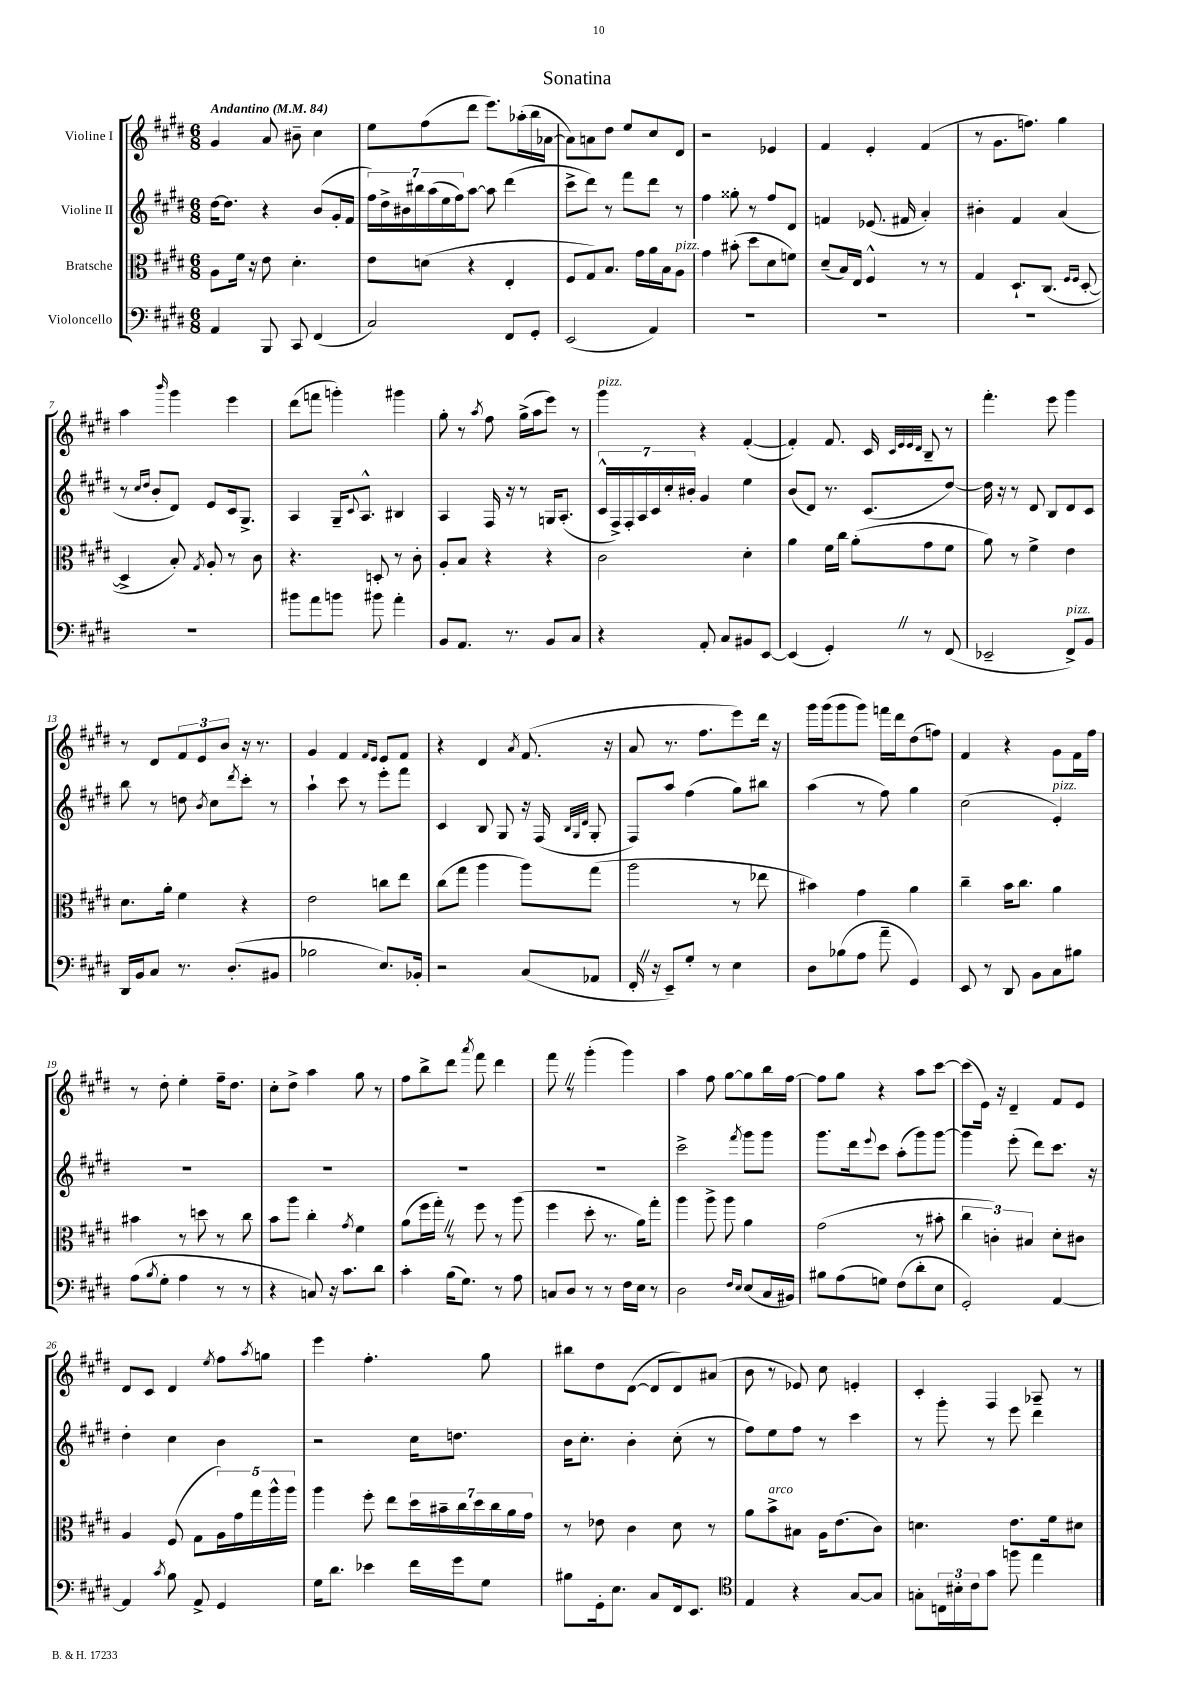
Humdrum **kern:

**kern	**kern	**kern	**kern
*part4	*part3	*part2	*part1
*staff4	*staff3	*staff2	*staff1
*I"Violoncello	*I"Bratsche	*I"Violine II	*I"Violine I
*clefF4	*clefC3	*clefG2	*clefG2
*k[f#c#g#d#]	*k[f#c#g#d#]	*k[f#c#g#d#]	*k[f#c#g#d#]
*M6/8	*M6/8	*M6/8	*M6/8
*MM84	*MM84	*MM84	*MM84
=1	=1	=1	=1
!	!	!	!LO:TX:a:B:t=Andantino
4AA/	8A\L	[16dd#\KL	4g#/
.	.	8.dd#\J]	.
.	16f#\Jk	.	.
.	16r	.	.
8BBB/	8e\	4r	8a/
8CC#/	4.d#'\	.	8b#X~\
(4FF#/	.	(8b/L	4cc#\
.	.	16g#'/L	.
.	.	16f#/JJ	.
=2	=2	=2	=2
2C#/)	8e\L	28ff#\LL)	8ee\L
.	.	28dd#^\	.
.	.	28b#X\	.
.	.	28bb#X\	.
.	(8dn\J	.	(8ff#\
.	.	(28aa\	.
.	.	28ee\	.
.	.	28ff#\J)	.
.	4r	[8aa\J	8ddd#\J
.	.	8aa\]	8.eee\L)
8FF#/L	4E'/	(4ddd#\	.
.	.	.	(16aa-X'\L
8GG#'/J	.	.	16bb\
.	.	.	[16a-X\JJ
=3	=3	=3	=3
(2EE/	8F#/L	8ccc#^\L	8a-\L])
.	8G#/)	8ddd#\J)	8an\
.	8.B/J	8r	8dd#\J
.	.	8fff#\L	8ee/L
.	16g#\LL	.	.
4AA/)	16a\	8ddd#\J	8cc#/
.	16B\J	.	.
!	!LO:TX:a:i:t=pizz.	!	!
.	8A\J	8r	8d#/J
=4	=4	=4	=4
2.r	4g#\	4ff#\	2r
.	(8b#X'\	8gg##X'\	.
.	8dd#\L	8r	.
.	8d#\	8ff#/L	4e-X/
.	8fn\J)	8d#/J	.
=5	=5	=5	=5
2.r	(8d#~/L	4fn/	4f#/
.	16B/L)	.	.
.	16E/JJ	.	.
.	4F#^^/	(8.e-X/	4e'/
.	.	16f#X/	.
.	8r	4a'/)	(4f#/
.	8r	.	.
=6	=6	=6	=6
2.r	4G#/	4b#X'\	8r
.	.	.	8.g#\L
.	8.D#`/L	4f#/	.
.	.	.	8.ffn\J)
.	(8.C#/J	.	.
.	.	(4a/	4gg#\
.	16qqF#/LL	.	.
.	16qqF#/JJ	.	.
.	[8D#'/	.	.
!!LO:LB:g=z
=7	=7	=7	=7
2.r	4D#^/]	8r	4aa\
.	.	16qqcc#/LL	.
.	.	16qqdd#/JJ	.
.	.	8b'/L	.
.	.	.	16qqbbb/
.	8B'/)	8d#/J)	4ggg#\
.	8qG#/	.	.
.	8A'/	8e/L	.
.	8r	16c#/k	4eee\
.	.	8.G#^/J	.
.	8c#\	.	.
=8	=8	=8	=8
8b#X\L	4.r	4A/	(8ddd#\L
8a\	.	.	8fffn\J
8bn\J	.	16G#~/KL	4gggn'\)
.	.	8qqc#/	.
.	.	8.A^^/J	.
8b#X\	8Dn'/	.	.
4a'\	8r	4B#X/	4ggg#X\
.	8c#'\	.	.
=9	=9	=9	=9
8BB/L	8A'/L	4A/	8gg#'\
8.AA/J	8B/J	.	8r
.	.	.	8qaa/
.	4r	16F#/	8ff#\
8.r	.	16r	.
.	.	8r	(16gg#^\LL
.	.	.	16aa\J
8BB/L	4r	16Gn/KL	8eee\J)
.	.	(8.A'/J	.
8C#/J	.	.	8r
=10	=10	=10	=10
!	!	!	!LO:TX:a:i:t=pizz.
4r	2c#\	28c#^^/LL	4ggg#\
.	.	28F#^/)	.
.	.	28F#'/	.
.	.	28A/	.
.	.	28c#/	.
.	.	28cc#'/	.
.	.	28b#X'/JJ	.
8AA'/	.	4g#/	4r
8C#/L	.	.	.
8BB#X/	4d#'\	4ee\	([4f#'/
[8EE/J	.	.	.
=11	=11	=11	=11
(4EE/]	4a\	(8b/L	4f#'/])
.	.	8d#/J)	.
4GG#'Z/)	16f#\LL	8.r	8.f#/
.	16cc#\JJ	.	.
.	(8a'\L	.	.
.	.	(8.c#/L	16c#/
.	.	.	32qqc#/LLL
.	.	.	32qqe/
.	.	.	32qqe/
.	.	.	32qqd#/JJJ
8r	8g#\	.	8B~/
(8FF#/	8f#\J	[8dd#/J)	8r
=12	=12	=12	=12
2EE-X~/	8a\)	16dd#\]	4.fff#'\
.	.	16r	.
.	8r	8r	.
.	4f#^\	8d#/	.
.	.	8B/L	8eee\
!LO:TX:a:i:t=pizz.	!	!	!
8FF#^/L)	4e\	8d#/	4ggg#\
8BB/J	.	8c#/J	.
!!LO:LB:g=z
=13	=13	=13	=13
16DD#/LL	8.d#\L	8bb\	8r
16BB/J	.	.	.
8C#/J	.	8r	8d#/L
.	16a'\Jk	.	.
8.r	4f#\	8ddn\	12f#/
.	.	.	12e/
.	.	8qb/	.
.	.	8cc#\L	.
.	.	.	12b/J
(8.D#'/L	.	.	.
.	.	8qddd#/	.
.	4r	8ccc#'\J	16r
.	.	.	8.r
8BB#X/J	.	8r	.
=14	=14	=14	=14
2B-X\	2e\	4aa`\	4g#/
.	.	8ccc#\	4f#/
.	.	8r	.
.	.	.	16qqf#/LL
.	.	.	16qqe/JJ
8.E/L)	8ccn\L	8eee'\L	8e/L
.	8ee\J	8fff#\J	8f#/J
16BB-X'/Jk	.	.	.
=15	=15	=15	=15
2r	(8cc#\L	4c#/	4r
.	8gg#\J	.	.
.	4aa\	8B/	4d#/
.	.	8G#/	.
.	.	.	8qa/
(8C#/L	8aa\L)	16r	(8.f#/
.	.	(16F#/	.
.	.	32qqB/LLL	.
.	.	32qqG#/	.
.	.	32qqd#/JJJ	.
8AA-X/J	(8gg#\J	8G#'/	.
.	.	.	16r
=16	=16	=16	=16
16FF#'Z/	2aa\	8F#/L)	8a/
16r	.	.	.
8EE~/L)	.	8aa/J	8.r
8G#'/J	.	(4ff#\	.
.	.	.	8.ff#\L
8r	.	.	.
4E\	8r	8gg#\L)	8eee\)
.	8ee-X\	8bb#X\J	16ddd#\Jk
.	.	.	16r
=17	=17	=17	=17
8D#\L	4b#X\)	(4aa\	16ggg#\LL
.	.	.	(16ggg#\J
(8B-X\	.	.	8ggg#\
8A\J	4g#\	8r	8ggg#\J)
8a~\	.	8ff#\)	16fffn\LL
.	.	.	16ddd#\J
4GG#/)	4a\	4gg#\	(8dd#\
.	.	.	8ffn\J)
=18	=18	=18	=18
8EE/	4cc#~\	(2cc#\	4f#/
8r	.	.	.
8DD#/	16b\KL	.	4r
.	8.cc#\J	.	.
8BB\L	.	.	.
!	!	!LO:TX:a:i:t=pizz.	!
8C#\	4a\	4e'/)	8g#\L
8B#X\J	.	.	16f#\L
.	.	.	16ff#\JJ
!!LO:LB:g=z
=19	=19	=19	=19
(8A\L	4b#X\	2.r	8r
8qB/	.	.	.
8G#'\J	.	.	8dd#'\
4A\	8r	.	4ee'\
.	8ddn\	.	.
8r	8r	.	16ff#~\KL
.	.	.	8.dd#\J
8r	8cc#\	.	.
=20	=20	=20	=20
4r	8b\L	2.r	8cc#'\L
.	8aa\J	.	8dd#^\J
8Cn/)	4cc#'\	.	4aa\
16r	.	.	.
8.c#\L	.	.	.
.	8qg#/	.	.
.	4f#\	.	8gg#\
8d#\J	.	.	8r
=21	=21	=21	=21
4c#'\	(8a\L	2.r	8ff#\L
.	16ff#\L	.	8bb^\
.	16gg#'Z\JJ)	.	.
(16B\KL	8r	.	8ddd#\J
8.G#\J)	.	.	.
.	.	.	8qaaa/
.	8ff#\	.	8fff#\
8r	8r	.	4ddd#\
8A\	(8aa\	.	.
=22	=22	=22	=22
8Cn/L	4ff#\	2.r	8fff#Z\
8D#/J	.	.	8r
8r	8dd#'\	.	(4ggg#'\
8r	8.r	.	.
16F#\LL	.	.	4ggg#\)
16E\JJ	16a\KL)	.	.
8r	8gg#'\J	.	.
=23	=23	=23	=23
2D#\	4aa\	2ccc#^\	4aa\
.	8aa^\	.	8ff#\
.	8aa\	.	[8gg#\L
16qqF#/LL	.	.	.
16qqE/JJ	.	8qfff#/	.
(8E/L	4a\	8ggg#\L	8gg#\]
16C#/L	.	8ggg#\J	16bb\L
16BB#X/JJ)	.	.	[16ff#\JJ
=24	=24	=24	=24
8B#X\L	(2g#\	8.ggg#\L	8ff#\L]
(8A\	.	.	8gg#\J
.	.	16ddd#\k	.
.	.	8qqeee/	.
8Gn\J)	.	8ccc#\J	4r
(8F#\L	.	(8aa'\L	.
8d#'\	8r	8ggg#\)	8aa\L
8E\J	8b#X'\	[8ggg#\J	[8ccc#\J
=25	=25	=25	=25
2GG#'/)	6cc#\	4ggg#\]	(8ccc#\L]
.	.	.	16e\Jk)
.	6cn'\)	.	.
.	.	.	16r
.	.	(8eee'\	4d#~/
.	6B#X/	.	.
.	.	8ddd#\L)	.
[4AA/	8d#'\L	8.ccc#\J	8f#/L
.	8c#X\J	.	8e/J
.	.	16r	.
!!LO:LB:g=z
=26	=26	=26	=26
4AA/]	4A/	4dd#'\	8d#/L
.	.	.	8c#/J
8qc#/	.	.	.
8B\	(8F#/	4cc#\	4d#/
8AA^/	8G#\L	.	.
.	.	.	8qee/
4GG#/	20A\L)	4b\	8ff#\L
.	20g#\	.	.
.	20gg#\	.	.
.	.	.	8qaa/
.	.	.	8ggn\J
.	20aa^^\	.	.
.	20aa\JJ	.	.
=27	=27	=27	=27
16G#\KL	4aa\	2r	4eee\
8.d#\J	.	.	.
4e-X\	8ff#'\	.	4.ff#'\
.	8ee\L	.	.
16f#\LL	28dd#\L	16cc#\KL	.
.	28b#X~\	.	.
16g#\J	.	8.ddn\J	.
.	28cc#\	.	.
.	28dd#\	.	.
8G#\J	.	.	8gg#\
.	28cc#\	.	.
.	28a\	.	.
.	28g#\JJ	.	.
=28	=28	=28	=28
8B#X\L	8r	16b\KL	8bb#X\L
.	.	8.cc#'\J	.
16GG#'\k	8e-X\	.	8dd#\
8.E\J	.	.	.
.	4c#\	4b'\	([8d#\J
8C#/L	.	.	8d#/L]
16FF#/k	8d#\	(8cc#'\	8d#/)
8.EE/J	.	.	.
.	8r	8r	(8a#X/J
=29	=29	=29	=29
*clefC4	*	*	*
4E/	8a\L	8ff#\L)	8b\
!	!LO:TX:a:i:t=arco	!	!
.	8b^\	8ee\	8r
4r	8B#X\J	8ff#\J	8e-X/)
.	16A\KL	8r	8cc#\
.	(8.e\	.	.
[8G#/L	.	4ccc#\	4en'/
8G#/J]	8c#\J)	.	.
=30	=30	=30	=30
8Gn'\L	4.dn\	8r	4c#'/
24Cn\L	.	8ggg#'\	.
24B#X'\	.	.	.
24c#\J	.	.	.
8g#\J	.	8r	4F#/
8ffn\	8.e\L	8eee\	.
4ee\	.	4ddd#\	8A-X~/
.	16f#\k	.	.
.	8d#X\J	.	8r
==	==	==	==
*-	*-	*-	*-
